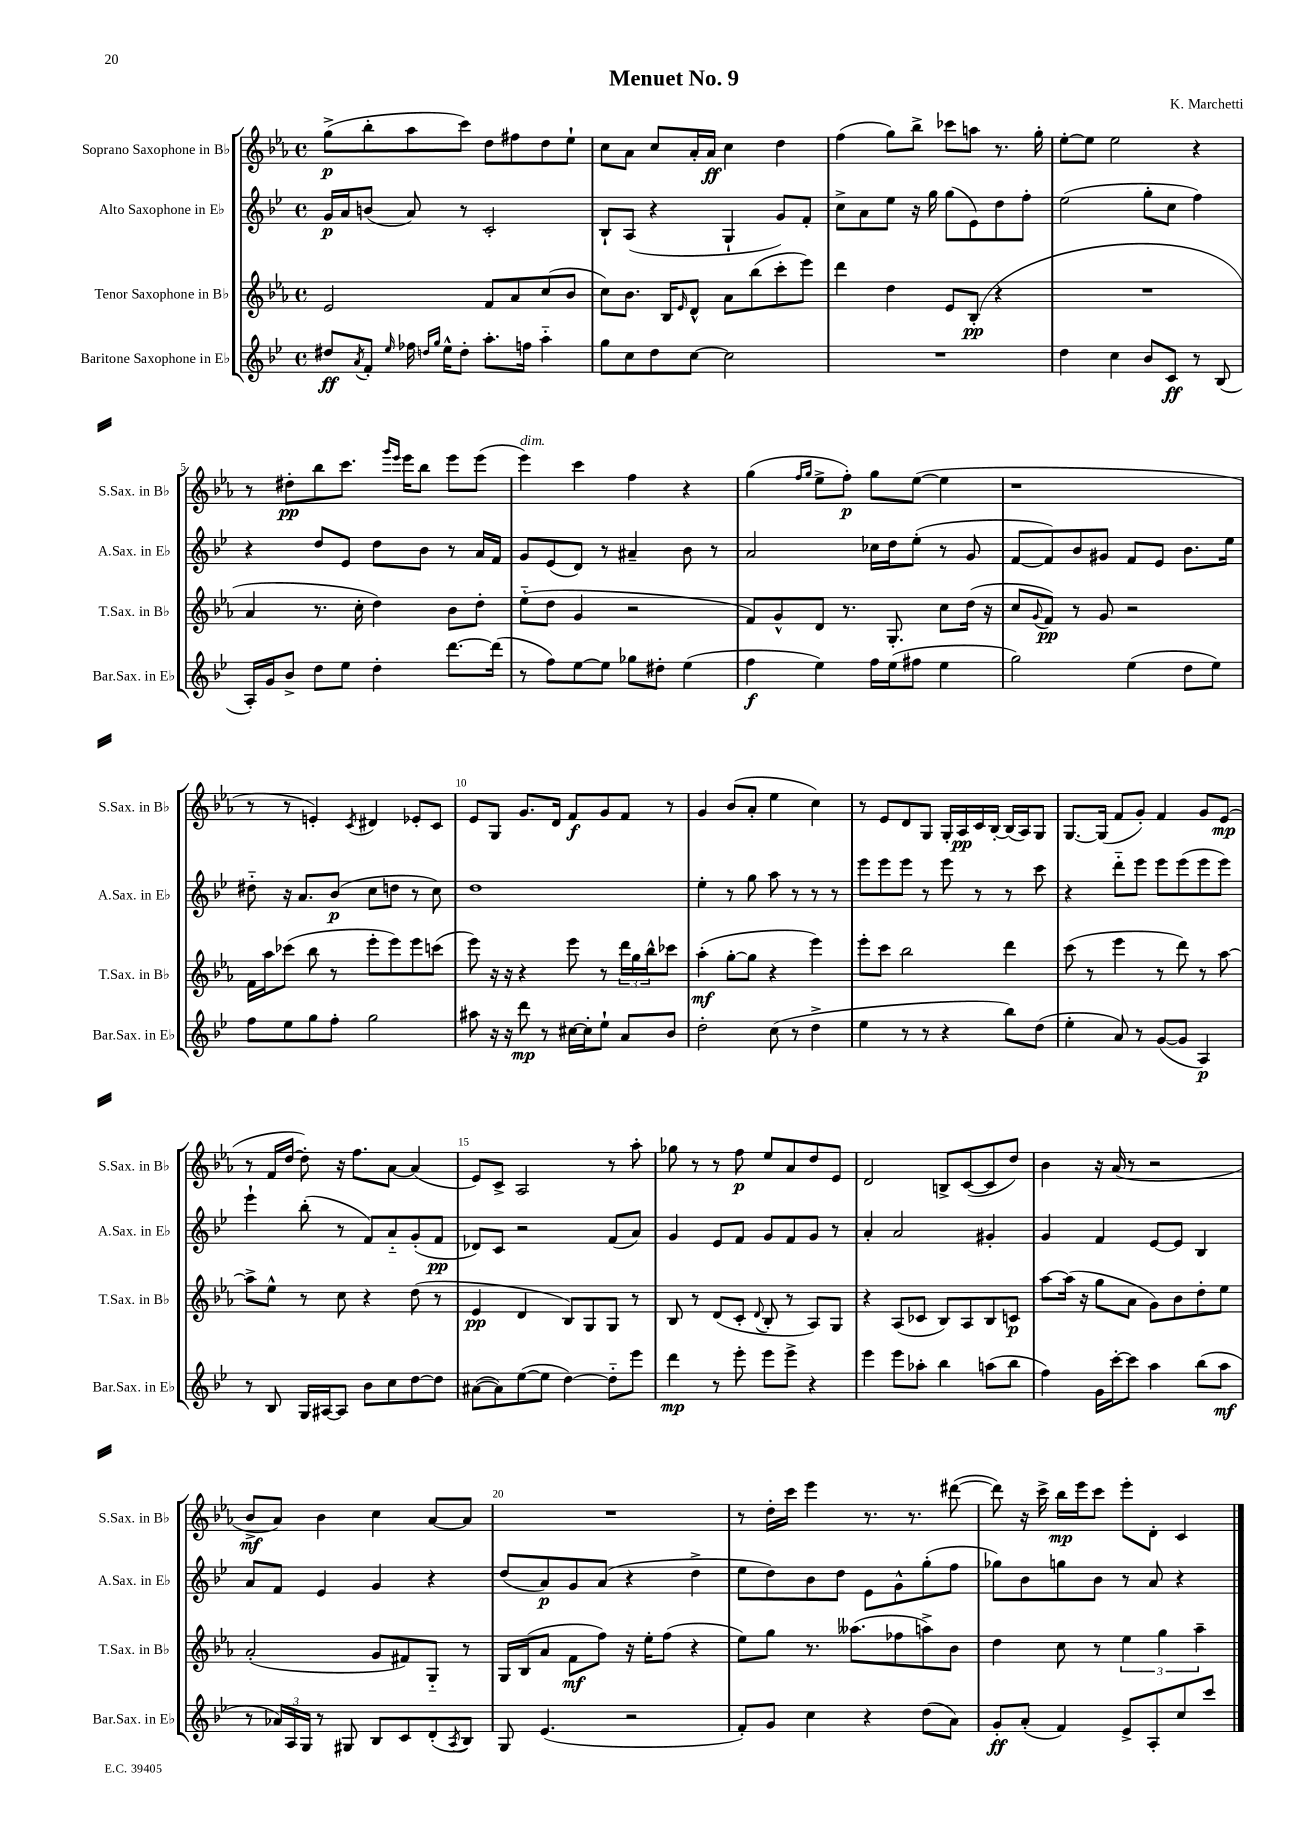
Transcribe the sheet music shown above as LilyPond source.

\header { title = "Menuet No. 9" composer = "K. Marchetti" }
<<
\new StaffGroup <<
\new Staff = "s0" \with { instrumentName = "Soprano Saxophone in Bb" shortInstrumentName = "S.Sax. in Bb" } {
    \clef treble \key ees \major \defaultTimeSignature \time 4/4
    g''8->\p( bes''8-. aes''8 c'''8) d''8 fis''8 d''8 ees''8-! |
    c''8 aes'8 c''8 aes'16-. aes'16\ff c''4 d''4 |
    f''4( g''8) bes''8-> ces'''8 a''8 r8. g''16-. |
    ees''8~-. ees''8 ees''2 r4 |
    r8 dis''8-.\pp bes''8 c'''8. \grace { g'''16 ees'''16 } ees'''16 bes''8 ees'''8 ees'''8( |
    ees'''4^\markup { \italic "dim." }) c'''4 f''4 r4 |
    g''4( \grace { f''16 g''16 } ees''8-> f''8-.\p) g''8 ees''8~( ees''4 |
    r1 |
    r8 r8 e'4-.) \acciaccatura { c'8 } dis'4 ees'8-. c'8 |
    ees'8 g8 g'8. d'16 f'8\f g'8 f'8 r8 |
    g'4 bes'8( aes'8-. ees''4 c''4) |
    r8 ees'8 d'8 g8 g16-. aes16\pp c'16 bes16~-. bes16( aes16) g8 |
    g8.~ g16( f'8 g'8-.) f'4 g'8 ees'8\mp( |
    r8 f'16 d''16~ d''8-.) r16 f''8. aes'8~ aes'4( |
    ees'8) c'8-> aes2 r8 aes''8-. |
    ges''8 r8 r8 f''8\p ees''8 aes'8 d''8 ees'8 |
    d'2 b8-> c'8~( c'8 d''8) |
    bes'4 r16 aes'16( r8 r2 |
    bes'8->\mf aes'8) bes'4 c''4 aes'8~ aes'8 |
    R1 |
    r8 d''16-. c'''16 ees'''4 r8. r8. dis'''8~( |
    dis'''8) r16 c'''16-> bes''16\mp ees'''16 c'''8 ees'''8-. d'8-. c'4 \bar "|." |
}
\new Staff = "s1" \with { instrumentName = "Alto Saxophone in Eb" shortInstrumentName = "A.Sax. in Eb" } {
    \clef treble \key bes \major \defaultTimeSignature \time 4/4
    g'16\p a'16 b'8( a'8) r8 c'2-. |
    bes8-! a8( r4 g4-! g'8) f'8-. |
    c''8-> a'8 ees''8 r16 g''16 g''8( ees'8) d''8 f''8-. |
    ees''2( g''8-. c''8 f''4) |
    r4 d''8 ees'8 d''8 bes'8 r8 a'16 f'16 |
    g'8 ees'8( d'8) r8 ais'4-- bes'8 r8 |
    a'2 ces''16 d''16 ees''8-.( r8 g'8 |
    f'8~ f'8) bes'8 gis'8 f'8 ees'8 bes'8. ees''16 |
    dis''8-_ r16 a'8. bes'8\p( c''8 d''8 r8 c''8) |
    d''1 |
    ees''4-. r8 g''8 a''8 r8 r8 r8 |
    ees'''8 ees'''8 ees'''8 r8 ees'''8 r8 r8 c'''8 |
    r4 d'''8-_ ees'''8 ees'''8 ees'''8( ees'''8 ees'''8) |
    ees'''4-! bes''8-.( r8 f'8) a'8-_ g'8-.( f'8\pp |
    des'8) c'8 r2 f'8( a'8) |
    g'4 ees'8 f'8 g'8 f'8 g'8 r8 |
    a'4-. a'2 gis'4-. |
    g'4 f'4 ees'8~ ees'8 bes4 |
    a'8 f'8 ees'4 g'4 r4 |
    d''8( a'8\p) g'8 a'8( r4 d''4-> |
    ees''8 d''8) bes'8 d''8 ees'8 g'8-^ g''8-.( f''8 |
    ges''8) bes'8 g''8 bes'8 r8 a'8 r4 \bar "|." |
}
\new Staff = "s2" \with { instrumentName = "Tenor Saxophone in Bb" shortInstrumentName = "T.Sax. in Bb" } {
    \clef treble \key ees \major \defaultTimeSignature \time 4/4
    ees'2 f'8 aes'8 c''8( bes'8 |
    c''8) bes'8. bes16 \grace { ees'16 } d'8-^ aes'8 bes''8( c'''8-. ees'''8) |
    d'''4 d''4 ees'8 bes8-.\pp( r4 |
    R1 |
    aes'4 r8. c''16-. d''4) bes'8 d''8-. |
    ees''8-_( d''8 g'4 r2 |
    f'8) g'8-^ d'8 r8. g8.-. c''8 d''16( r16 |
    c''8 \appoggiatura { g'8 } f'8\pp) r8 g'8 r2 |
    f'16 aes''16 ces'''8( bes''8 r8 ees'''8-. ees'''8) ees'''8 c'''8( |
    ees'''8) r16 r16 r4 ees'''8 r8 \tuplet 3/2 { d'''16 g''16 bes''16-^ } ces'''8 |
    aes''4-.\mf( g''8~-. g''8 r4 ees'''4) |
    ees'''8-. c'''8 bes''2 d'''4 |
    c'''8( r8 ees'''4 r8 d'''8) r8 aes''8~ |
    aes''8-> ees''8-^ r8 c''8 r4 d''8( r8 |
    ees'4\pp d'4 bes8) g8 g8 r8 |
    bes8 r8 d'8( c'8-. \appoggiatura { d'8 } bes8-. r8 aes8) g8 |
    r4 aes8( ces'8 bes8) aes8 bes8 c'8\p |
    aes''8~ aes''16( r16 g''8 aes'8 g'8) bes'8 d''8-. ees''8 |
    aes'2-.( g'8 fis'8) g8-_ r8 |
    g16 bes16( aes'8 f'8\mf f''8) r16 ees''16-. f''8( r4 |
    ees''8) g''8 r8. aeses''8.( fes''8 a''8->) bes'8 |
    d''4 c''8 r8 \tuplet 3/2 { ees''4 g''4 aes''4-- } \bar "|." |
}
\new Staff = "s3" \with { instrumentName = "Baritone Saxophone in Eb" shortInstrumentName = "Bar.Sax. in Eb" } {
    \clef treble \key bes \major \defaultTimeSignature \time 4/4
    dis''8\ff \acciaccatura { a'8 } f'8-. \grace { ees''16 } fes''16 \grace { d''16 g''16 } ees''16-^ d''8-. a''8.-. f''16 a''4-_ |
    g''8 c''8 d''8 c''8~ c''2 |
    R1 |
    d''4 c''4 bes'8 c'8\ff r8 bes8( |
    a16-.) g'16 bes'8-> d''8 ees''8 d''4-. d'''8.~ d'''16( |
    r8 f''8) ees''8~ ees''8 ges''8 dis''8-. ees''4( |
    f''4\f ees''4) f''16 ees''16( fis''8 ees''4 |
    g''2) ees''4( d''8 ees''8) |
    f''8 ees''8 g''8 f''8-. g''2 |
    ais''8 r16 r16 d'''8\mp r8 cis''16~ cis''16-. ees''8-! a'8 bes'8 |
    d''2-. c''8( r8 d''4-> |
    ees''4 r8 r8 r4 bes''8) d''8( |
    ees''4-. a'8) r8 g'8~( g'8 a4\p) |
    r8 bes8 g16 ais16~ ais8 bes'8 c''8 d''8~ d''8 |
    ais'8~( ais'8) ees''8~( ees''8 d''4~) d''8-_ ees'''8 |
    d'''4\mp r8 ees'''8-. ees'''8 ees'''8-> r4 |
    ees'''4 ees'''8 aes''8-. bes''4 a''8( bes''8 |
    f''4) g'16 c'''16~-. c'''8 a''4 bes''8( a''8\mf |
    r8 \tuplet 3/2 { aes'16) a16 g16 } r8 gis8 bes8 c'8 d'8-.( \acciaccatura { a8 } bes8) |
    g8 ees'4.( r2 |
    f'8-.) g'8 c''4 r4 d''8( a'8) |
    g'8-.\ff a'8-.( f'4) ees'8-> a8-. c''8 c'''8 \bar "|." |
}
>>
>>
\layout { \context { \Score \override BarNumber.break-visibility = ##(#f #t #t) barNumberVisibility = #(every-nth-bar-number-visible 5) } }
